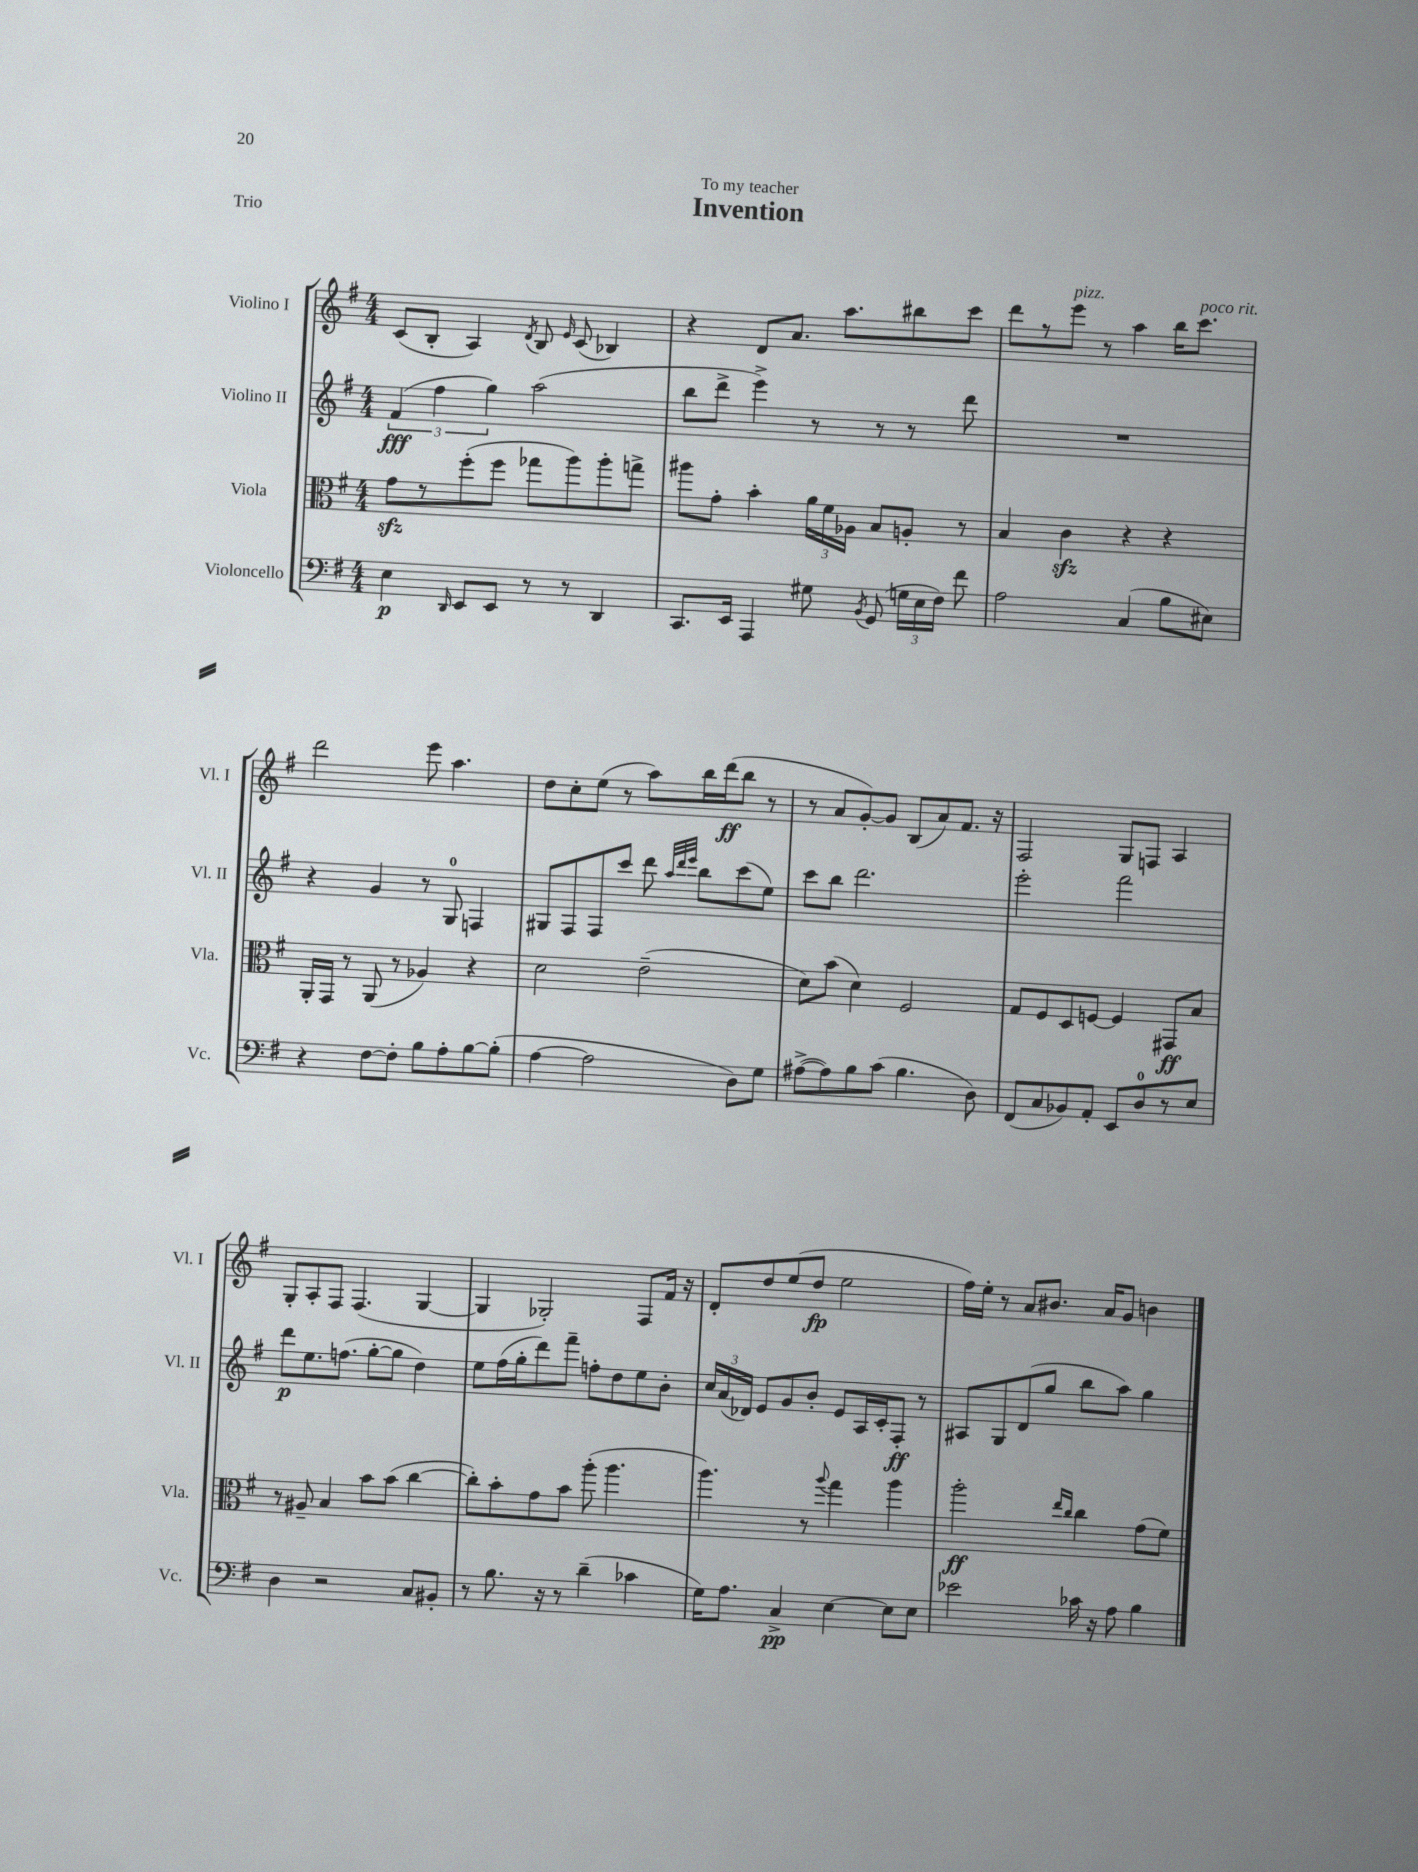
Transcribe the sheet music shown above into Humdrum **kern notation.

**kern	**kern	**kern	**kern
*staff4	*staff3	*staff2	*staff1
*clefF4	*clefC3	*clefG2	*clefG2
*k[f#]	*k[f#]	*k[f#]	*k[f#]
*M4/4	*M4/4	*M4/4	*M4/4
4E	8g	(6f#	(8c
.	8r	.	8B'
.	.	6ff#	.
16qqDD	.	.	.
8EE	(8ff#'	.	4A)
.	.	6gg)	.
8EE	8ff#	.	.
.	.	.	8qd
8r	8gg-	(2aa	8B
.	.	.	16qqe
8r	8aa)	.	(8c
4DD	8aa'	.	4B-)
.	8gg^	.	.
=	=	=	=
8.CC	8aa#	8bb	4r
.	8g'	8ddd^	.
16EE	.	.	.
4AAA	4b'	4eee^)	8d
.	.	.	8.a
8G#	24a	8r	.
.	24f#	.	.
.	.	.	8.aa
.	24A-	.	.
8qBB	.	.	.
(8GG	8B	8r	.
24G	8A'	8r	8bb#
24E	.	.	.
24F#)	.	.	.
8f#	8r	8ddd	8ccc
=	=	=	=
2A	4B	1r	8ddd
.	.	.	8r
.	4c	.	8eee
.	.	.	8r
(4C	4r	.	4aa
8B	4r	.	16bb
.	.	.	8.ccc
8E#)	.	.	.
=	=	=	=
4r	16AA'	4r	2ddd
.	16GG	.	.
.	8r	.	.
[8F#	(8AA	4g	.
8F#']	8r	.	.
8B	4A-)	8r	8eee
8A'	.	8G	4.aa
[8B	4r	4F	.
(8B']	.	.	.
=	=	=	=
[4A	2d	8G#	8dd
.	.	8F#	8cc'
2A]	.	8F#	(8ee
.	.	8ccc	8r
.	(2e~	8ddd	8aa)
.	.	32qqaa	.
.	.	32qqddd	.
.	.	32qqeee	.
.	.	8bb	16bb
.	.	.	(16ddd
8D)	.	(8ccc	8bb
8G	.	8ee)	8r
=	=	=	=
([8A#^	8d)	8ccc	8r
8A#])	(8b	8bb	8a
8B	4d)	2.ddd	[8g')
(8c	.	.	8g]
4.B	2F#	.	(8B
.	.	.	8a)
.	.	.	8.f#
8D)	.	.	.
.	.	.	16r
=	=	=	=
(8FF#	8G	2eee'	2F#
8C	8F#	.	.
8BB-)	8D	.	.
8AA'	[8F	.	.
8EE	4F]	2fff#	8G
8D	.	.	8F
8r	8GG#	.	4A
8E	8B	.	.
=	=	=	=
4D	8r	8ddd	8G'
.	8A#~	8.ee	8A'
2r	4B	.	8F#
.	.	(8.ff	.
.	.	.	(4.F#
.	8b	[8gg'	.
.	(8b	8gg]	.
8C	[4cc	4dd)	[4G
8BB#'	.	.	.
=	=	=	=
8r	8cc'])	8ee	4G]
8.B	8b'	(16ff#	.
.	.	16gg'	.
.	8g	8ddd)	2G-')
16r	.	.	.
8r	8b	8fff#~	.
(4d~	(8aa'	8ff'	.
.	4.aa	8dd	.
4c-	.	8ee	8F#
.	.	8b'	16f#
.	.	.	16r
=	=	=	=
16G)	4.aa)	24cc	8d'
.	.	(24a	.
8.A	.	.	.
.	.	24d-)	.
.	.	8e	8dd
4C^	.	8g	(8ee
.	8r	8b'	8dd
.	8qqaa	.	.
[4E	4gg	8e	2ee
.	.	16A	.
.	.	16c'	.
8E]	4aa	8F#'	.
8E	.	8r	.
=	=	=	=
2e-	2aa'	8A#	16ff#)
.	.	.	16ee'
.	.	8G	8r
.	.	(8d	8a
.	.	8gg	8.b#
.	16qqee	.	.
.	16qqcc	.	.
16c-	4cc	8bb	.
16r	.	.	16a
8A	.	8aa)	8g
4B	(8g	4gg	4b
.	8f#)	.	.
==	==	==	==
*-	*-	*-	*-
